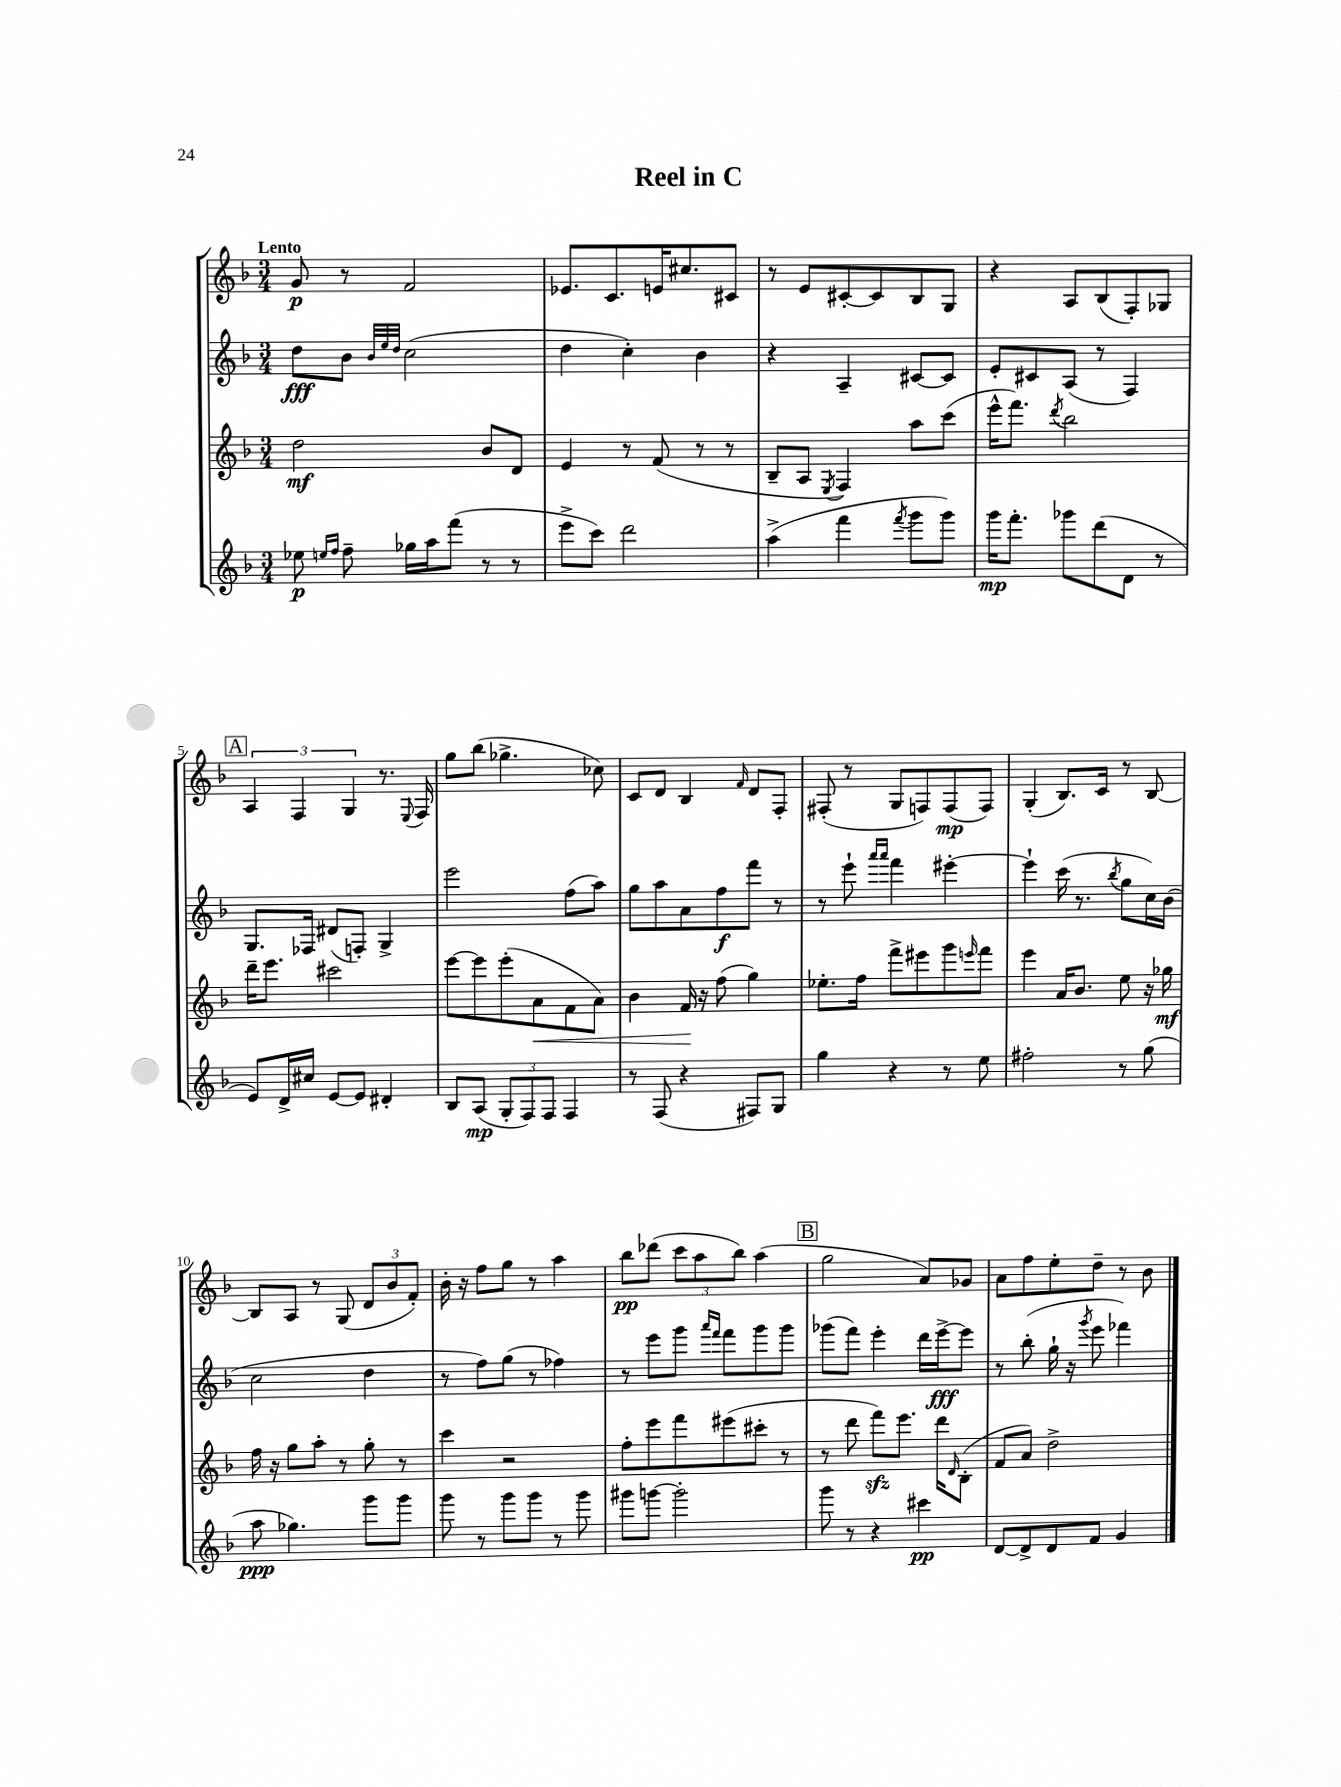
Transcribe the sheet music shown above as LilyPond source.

\header { title = "Reel in C" }
<<
\new StaffGroup <<
\new Staff = "s0" {
    \clef treble \key f \major \numericTimeSignature \time 3/4 \tempo "Lento"
    g'8\p r8 f'2 |
    ees'8. c'8. e'16 cis''8. cis'8 |
    r8 e'8 cis'8~-. cis'8 bes8 g8 |
    r4 a8 bes8( f8-.) ges8 |
    \mark \markup { \box "A" } \tuplet 3/2 { a4 f4 g4 } r8. \appoggiatura { e8 } f16 |
    g''8 bes''8( ges''4.-> ces''8) |
    c'8 d'8 bes4 \grace { f'16 } d'8 f8-. |
    fis8-.( r8 g8 f8) f8\mp( f8) |
    g4-.( bes8.) c'16 r8 bes8~ |
    bes8 a8 r8 g8( \tuplet 3/2 { d'8 bes'8 f'8-.) } |
    bes'16-. r16 f''8 g''8 r8 a''4 |
    bes''8\pp des'''8( \tuplet 3/2 { c'''8 a''8 bes''8) } a''4( |
    \mark \markup { \box "B" } g''2 a'8) ges'8 |
    a'8 f''8 e''8-. d''8-- r8 bes'8 \bar "|." |
}
\new Staff = "s1" {
    \clef treble \key f \major \numericTimeSignature \time 3/4
    d''8\fff bes'8 \grace { bes'32 e''32 d''32 } c''2( |
    d''4 c''4-.) bes'4 |
    r4 a4-- cis'8~ cis'8 |
    e'8-. cis'8 a8( r8 f4) |
    \mark \markup { \box "A" } g8. fes16 dis'8( f8-.) g4-> |
    e'''2 f''8( a''8) |
    g''8 a''8 a'8 f''8\f f'''8 r8 |
    r8 e'''8-! \grace { a'''16 a'''16 } f'''4 eis'''4~-. |
    eis'''4-! c'''16( r8. \acciaccatura { bes''8 } g''8 c''16) bes'16( |
    c''2 d''4 |
    r8 f''8) g''8( r8 fes''4) |
    r8 e'''8 g'''8 \grace { a'''16 f'''16 } f'''8 g'''8 g'''8 |
    \mark \markup { \box "B" } ges'''8( f'''8) e'''4-. d'''16 e'''16~->\fff e'''8 |
    r8 bes''8-.( g''16-! r16 \acciaccatura { g'''8 } e'''8 fes'''4) \bar "|." |
}
\new Staff = "s2" {
    \clef treble \key f \major \numericTimeSignature \time 3/4
    d''2\mf bes'8 d'8 |
    e'4 r8 f'8( r8 r8 |
    bes8-- a8 \acciaccatura { e8 } f4) a''8 c'''8( |
    e'''16-^ f'''8.) \acciaccatura { d'''8 } bes''2 |
    \mark \markup { \box "A" } d'''16-- e'''8. cis'''2 |
    e'''8~ e'''8 e'''8-.( a'8\< f'8 a'8) |
    bes'4 f'16\! r16 f''8( g''4) |
    ees''8.-. f''16 f'''8-> eis'''8 g'''8 \grace { e'''16 } f'''8 |
    e'''4 a'16 bes'8. e''8 r16 ges''16\mf |
    f''16 r16 g''8 a''8-. r8 g''8-. r8 |
    c'''4 r2 |
    f''8-. e'''8 f'''8 eis'''8( cis'''8-. r8 |
    \mark \markup { \box "B" } r8 d'''8 f'''8\sfz) e'''8. d'''16 \grace { d'16 } bes8-.( |
    f'8 a'8) d''2-> \bar "|." |
}
\new Staff = "s3" {
    \clef treble \key f \major \numericTimeSignature \time 3/4
    ees''8\p \grace { e''16 f''16 } f''8-- ges''16 a''16 f'''8( r8 r8 |
    e'''8-> c'''8) d'''2 |
    a''4->( f'''4 \acciaccatura { f'''8 } g'''8 g'''8) |
    g'''16\mp f'''8.-. ges'''8 d'''8( d'8 r8 |
    \mark \markup { \box "A" } e'8) d'16-> cis''16 e'8~ e'8 dis'4-. |
    bes8 a8\mp( \tuplet 3/2 { g8-. f8) f8 } f4 |
    r8 f8( r4 fis8) g8 |
    g''4 r4 r8 e''8 |
    fis''2-. r8 g''8( |
    a''8\ppp ges''4.) g'''8 g'''8 |
    g'''8 r8 g'''8 g'''8 r8 g'''8 |
    gis'''8 g'''8~ g'''2-. |
    \mark \markup { \box "B" } g'''8 r8 r4 cis'''4\pp |
    d'8~ d'8-> d'8 f'8 g'4 \bar "|." |
}
>>
>>
